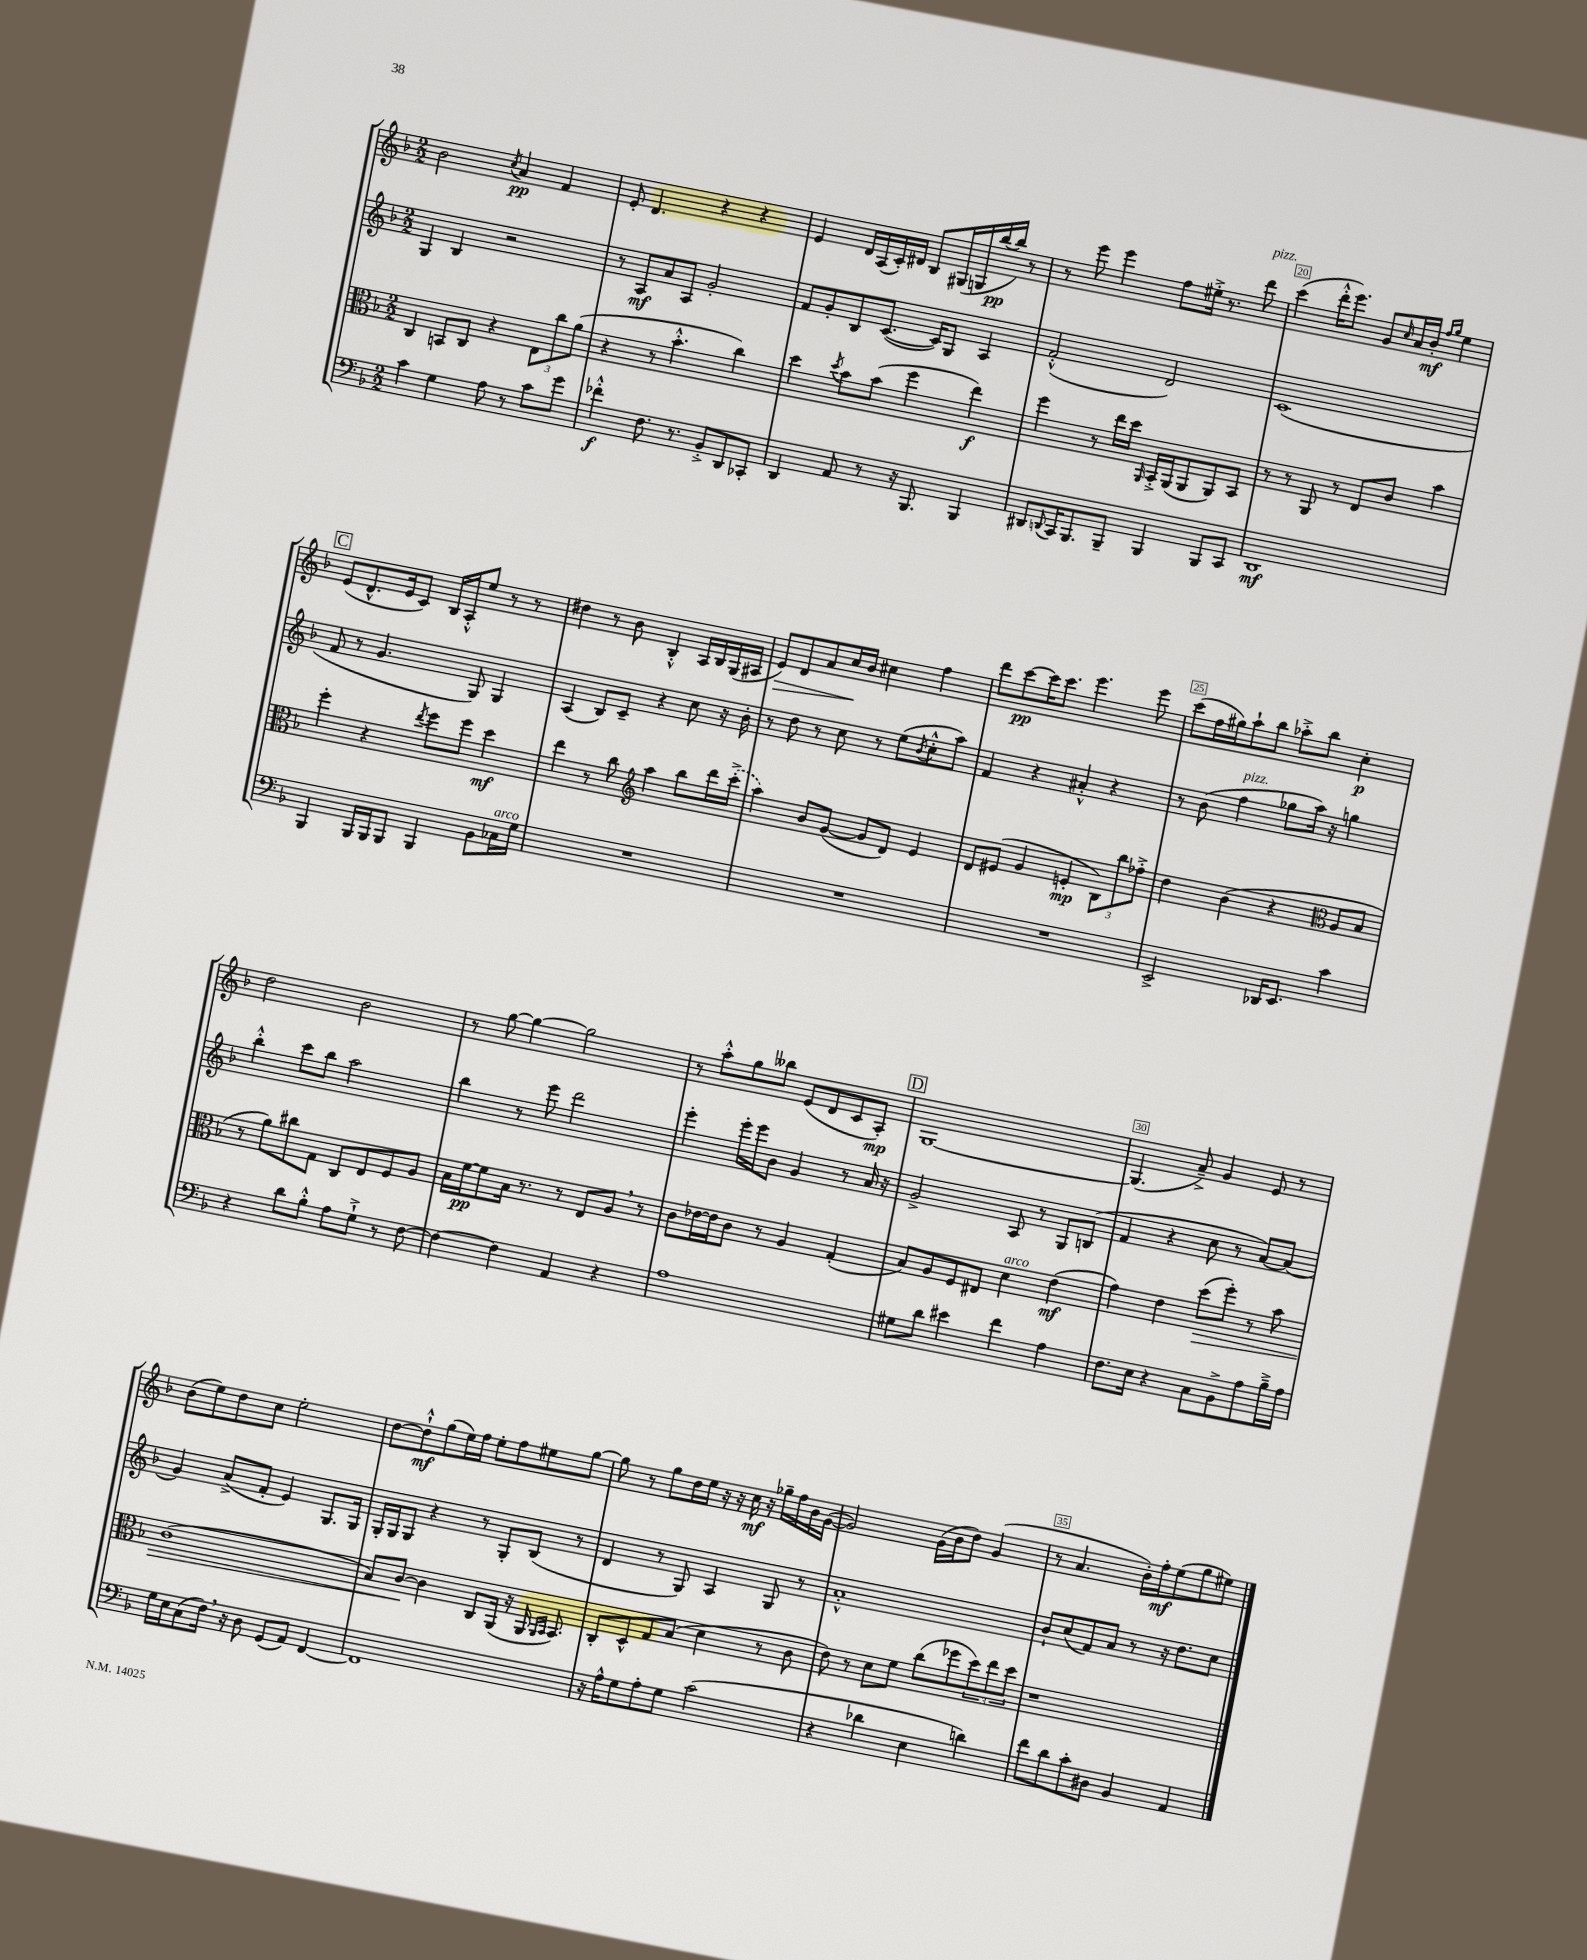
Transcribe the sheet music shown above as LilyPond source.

<<
\new StaffGroup <<
\new Staff = "s0" {
    \clef treble \key f \major \numericTimeSignature \time 2/2
    bes'2 \acciaccatura { c''8 } a'4\pp f'4 |
    e'8-. d'4. r4 r4 |
    e'4 d'16 a16( c'16-.) dis'16 bes8 gis16( g16 bes''16~\pp bes''16) r8 |
    r8 e'''8 e'''4 f''8 eis''16-.-> r8. d'''8^\markup { \italic "pizz." } |
    c'''4( d'''16-.-^ e'''8.) g'8 \grace { c''16 } a'16 bes'16-.\mf \grace { f''16 g''16 } e''4 |
    \mark \markup { \box "C" } e'8( d'8.-^ e'16 c'8) bes16 a16-.-^ e''8 r8 r8 |
    dis''4 r8 bes'8 bes4-.-^ a16 bes16 g16( ais16 |
    e'8\>) d'8 a'8 c''16\! bes'16 cis''4 f''4 |
    d'''8 c'''8~\pp c'''16 c'''8. e'''4. e'''8 |
    c'''8( f''16 gis''16) a''8-! bes''8 aes''8-.-> bes''8 c''4-.\p |
    d''2 bes'2 |
    r8 g''8~ g''4~ g''2 |
    r8 a''8-.-^ g''8 beses''8 e'8( d'8 c'8 a8-.\mp) |
    \mark \markup { \box "D" } g1~ |
    g4.( a'8--->) g'4 e'8 r8 |
    bes'8( e''8) d''8 c''8 e''2-. |
    d''8~ d''8-!-^\mf g''8( e''16) f''16 e''8-. f''8 eis''8 g''8~ |
    g''8 r8 g''8 d''16 e''16 r16 r16 c''16\mf r16 ges''16-- f''16 bes'16 g'16~( |
    g'2) g'16( bes'16 d''8) g'4( |
    r8 a'4. bes'16-.) f''16-.\mf e''8( g''8 eis''8) \bar "|." |
}
\new Staff = "s1" {
    \clef treble \key f \major \numericTimeSignature \time 2/2
    g4 bes4 r2 |
    r8 a8\mf a'8 a8 g'2-. |
    f'8 g'8-. bes8 c'8.~( c'16) g8 a4 |
    f'2-.-^( d'2) |
    c'1( |
    \mark \markup { \box "C" } f'8 r8 g'4. g8) g4 |
    a4( bes8) c'8-- r4 c''8 r16 bes'16-. |
    r8 d''8 r8 c''8 r8 e''8( \acciaccatura { bes'8 } c''8-.-^ a''8) |
    f'4 r4 ais'4-.-^ r4 |
    r8 bes'8( f''4^\markup { \italic "pizz." } ges''8 a''16) r16 g''4 |
    bes''4-.-^ c'''8 bes''8 a''2 |
    bes''4 r8 e'''8 d'''2 |
    e'''4-. e'''16-. e'''16 bes'8 g'4 r8 a'16 r16 |
    \mark \markup { \box "D" } g'2-> a8 r8 g8 b8( |
    f'4 r4 c''8 r8 a'8~) a'8( |
    g'4) a'8->( f'8-. e'4) g8. g16 |
    g16-. g16 g8 r4 r8 g8-. bes8( r8 |
    d'4 r8 g8) a4 g8 r8 |
    a'1-.-^ |
    bes'8-! c''8( f'8) a'8 r8 r16 d''8. c''8 \bar "|." |
}
\new Staff = "s2" {
    \clef alto \key f \major \numericTimeSignature \time 2/2
    c4 b,8 c8 r4 \tuplet 3/2 { e8 c''8 a'8( } |
    r4 r8 bes'4.-.-^ c''4) |
    d''4 \acciaccatura { d''8 } bes'8 bes'8( f''4 e''4\f) |
    f''4 r8 e''16 d''16 \grace { a,16 } bes,16-.-> a,16( a,8 a,8) bes,8 |
    r8 r8 a,8 r8 e8 c'8 bes'4 |
    \mark \markup { \box "C" } f''4-. r4 \acciaccatura { e''8 } f''8 f''8 d''4\mf |
    e''4 r8 c''8 \clef treble a''4 bes''8 d'''16 \once \slurDashed c'''16-.->( |
    a''4) bes'8 g'8~( g'8 d'8) e'4 |
    d'8 eis'8( g'4 e'4-.\mp \tuplet 3/2 { bes8) bes''8 fes''8-.-> } |
    d''4 bes'4( r4 \clef alto a8 bes8 |
    r8 a'8) cis''8 g8 c8 e8 f8 a8 |
    bes16 f'16~\pp f'8 bes16 r8. r8 e8 a8 \breathe r8 |
    c'8 ees'16~ ees'16 c'8 r8 a4 g4-.( |
    \mark \markup { \box "D" } bes8) a8 f8 eis8 d'4^\markup { \italic "arco" } e'4\mf( |
    g'4) e'4 d''8\>( f''8-.) r8 bes'8 |
    c'1( |
    bes8) c'8~\! c'4 c8 a,16( r16 a,16 \grace { a,16 bes,16 } bes,8.) |
    c8-. d8-^ g8 bes8( d'4 r8 c'8 |
    e'8) r8 d'8 f'8 c''8( fes''8 \tuplet 3/2 { d''8) e''8 d''8 } |
    r1 \bar "|." |
}
\new Staff = "s3" {
    \clef bass \key f \major \numericTimeSignature \time 2/2
    c'4 g4 a8 r8 c'8 g'8 |
    fes'4-.-^\f f8. r8. bes,8-.-> d,8 ces,8-. |
    d,4 a,8 r8 r16 bes,,8. bes,,4 |
    dis,8 \appoggiatura { d,8 } c,16 bes,,8. bes,,8-- bes,,4 bes,,8 c,8 |
    d,1\mf |
    \mark \markup { \box "C" } bes,,4 bes,,16 bes,,16 bes,,8 bes,,4 bes,8 ces16^\markup { \italic "arco" } g16 |
    R1 |
    R1 |
    R1 |
    e,2-> des,16 e,8. c'4 |
    r4 d'8 bes8-.-^ a8 g8-!-> r8 f8~ |
    f4~ f4 a,4 r4 |
    a1 |
    \mark \markup { \box "D" } gis8 d'8 eis'4 f'4 a4 |
    f8. e16 r4 c8 bes,8-> a8 bes16---> a16 |
    g16 e16 c8( f16) \breathe r16 d8 g,8( a,8) f,4~ |
    f,1 |
    r16 a16-^ g8 a8-. g8 c'2( |
    r4 des'4 e4 d'4) |
    f'8 d'8 c'8-. dis8 bes,4 a,4 \bar "|." |
}
>>
>>
\layout { \context { \Score currentBarNumber = #16 \override BarNumber.break-visibility = ##(#f #t #t) barNumberVisibility = #(every-nth-bar-number-visible 5) \override BarNumber.stencil = #(make-stencil-boxer 0.1 0.3 ly:text-interface::print) } }
